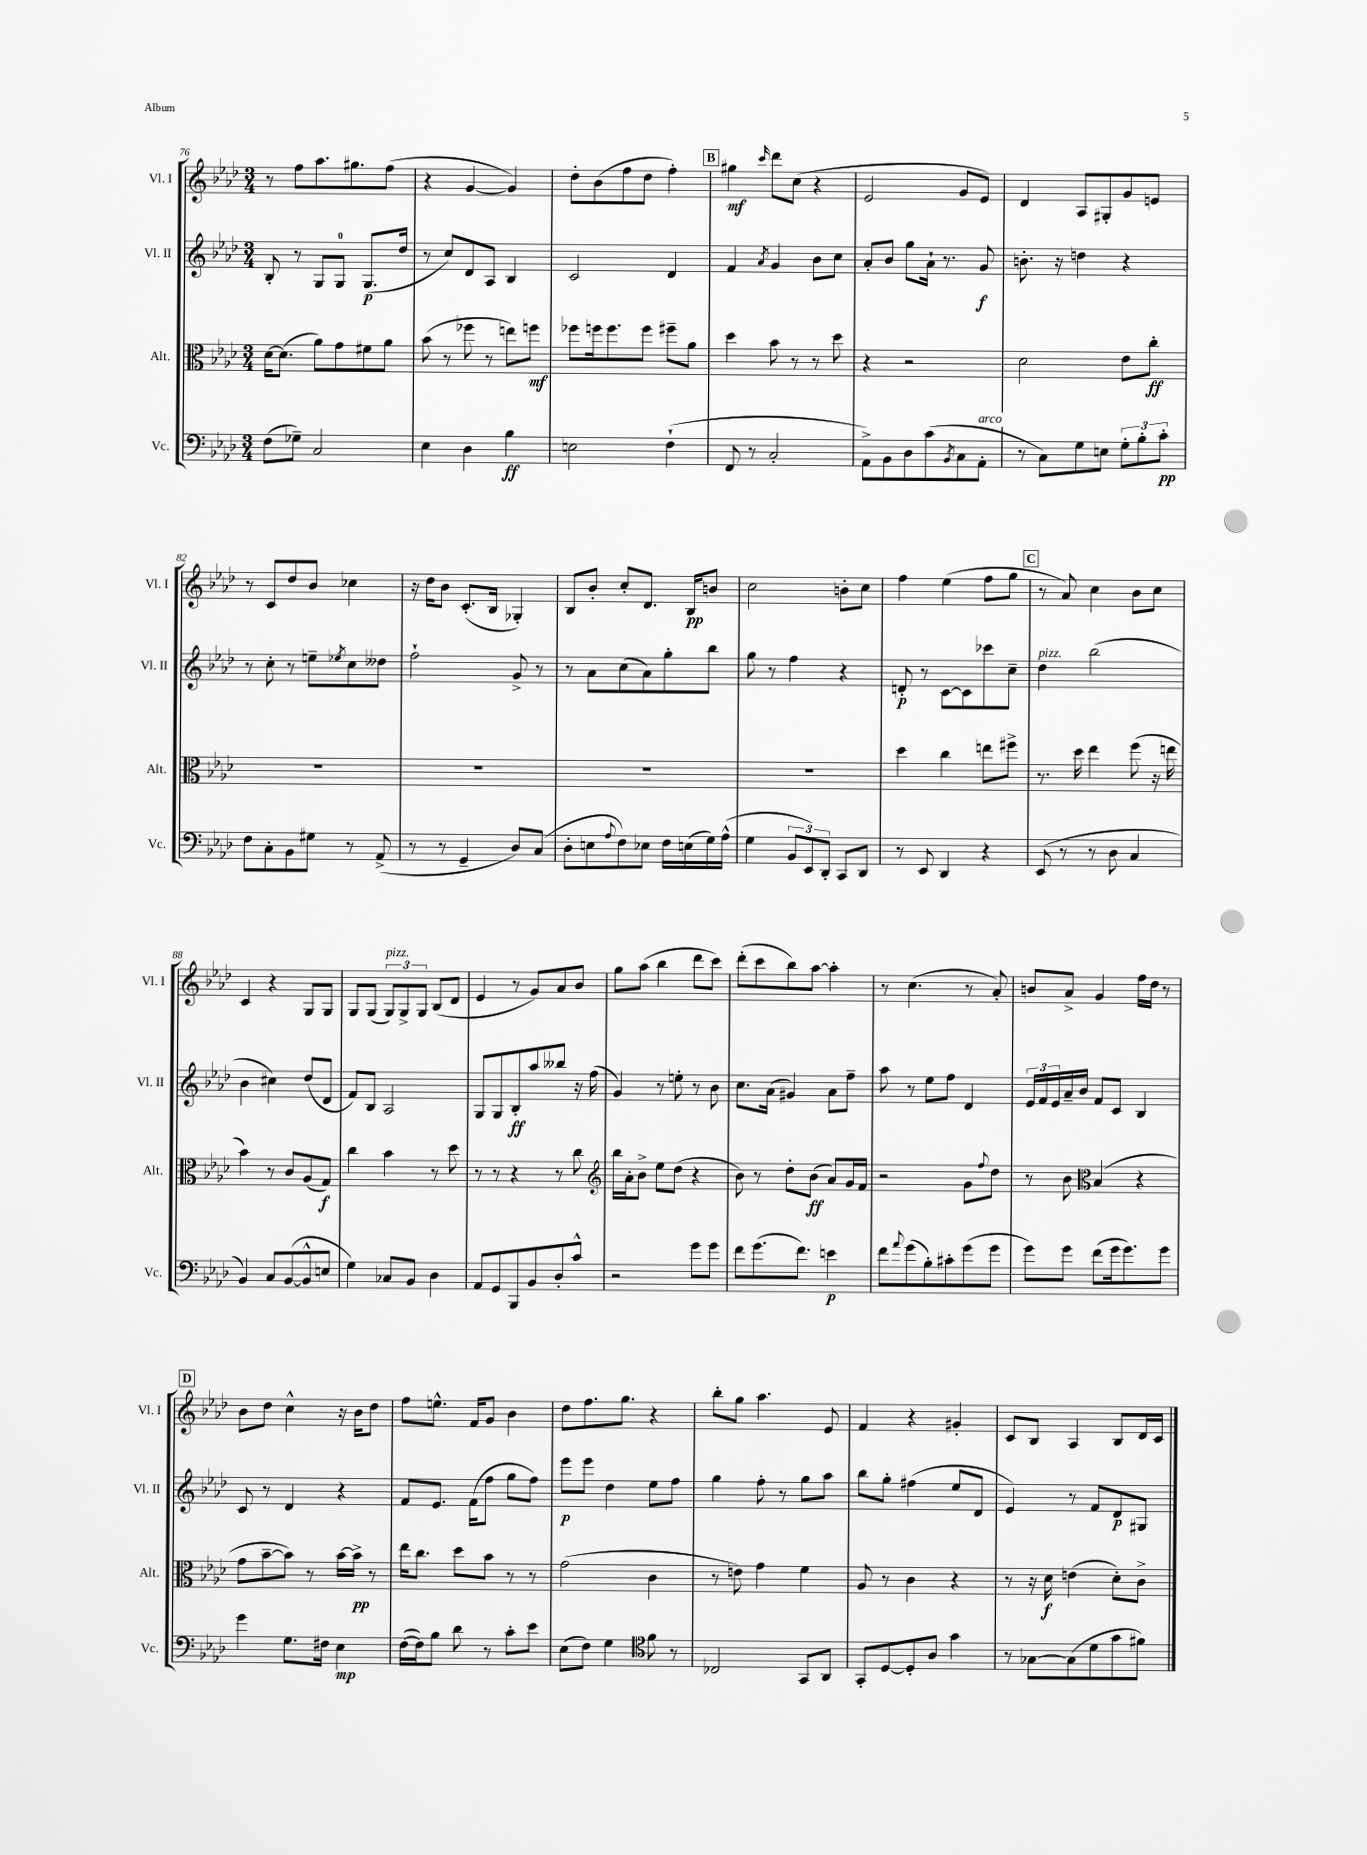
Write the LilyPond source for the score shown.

<<
\new StaffGroup <<
\new Staff = "s0" \with { instrumentName = "Vl. I" shortInstrumentName = "Vl. I" } {
    \clef treble \key aes \major \numericTimeSignature \time 3/4
    r8 f''8 aes''8. gis''8. f''8( |
    r4 g'4~ g'4) |
    des''8-. bes'8( f''8 des''8 f''4-.) |
    \mark \markup { \box "B" } gis''4\mf \grace { c'''16 } des'''8 c''8( r4 |
    ees'2 g'8 ees'8) |
    des'4 aes8 gis8-. g'8 e'8 |
    r8 c'8 des''8 bes'8 ces''4 |
    r16 des''16 bes'8 c'8.-.( bes16 ges4-.) |
    bes8 bes'8-. c''8-. des'8. bes16\pp b'8 |
    c''2 b'8-. c''8 |
    f''4 ees''4( f''8 g''8 |
    \mark \markup { \box "C" } r8 aes'8) c''4 bes'8 c''8 |
    c'4 r4 g8 g8 |
    g8 g8( \tuplet 3/2 { g8^\markup { \italic "pizz." }) g8-> g8 } bes8( des'8 |
    ees'4 r8 g'8) aes'8 bes'8 |
    g''8 aes''8( bes''4 des'''8 c'''8) |
    des'''8-.( c'''8 bes''8) aes''8~ aes''4-. |
    r8 c''4.( r8 aes'8-.) |
    b'8 aes'8-> g'4 f''16 des''16 r8 |
    \mark \markup { \box "D" } bes'8 des''8 c''4-^ r16 bes'16 des''8 |
    f''8 e''8.-^ f'16 g'8 bes'4 |
    des''8 f''8. g''8. r4 |
    bes''8-. g''8 aes''4. ees'8 |
    f'4 r4 gis'4-. |
    c'8 bes8 aes4 bes8 des'16 c'16 \bar "|." |
}
\new Staff = "s1" \with { instrumentName = "Vl. II" shortInstrumentName = "Vl. II" } {
    \clef treble \key aes \major \numericTimeSignature \time 3/4
    bes8-. r8 g8 g8-0 g8.\p( des''16 |
    r8 c''8) des'8 aes8 bes4 |
    c'2 des'4 |
    \mark \markup { \box "B" } f'4 \acciaccatura { aes'8 } g'4 bes'8 c''8 |
    aes'8-. bes'8 g''8 aes'16-! r8. g'8\f |
    b'8.-. r16 d''4 r4 |
    r8 c''8-. r8 e''8-- \acciaccatura { ees''8 } c''8 deses''8 |
    f''2-! g'8-> r8 |
    r8 aes'8 c''8( aes'8) g''8-. bes''8 |
    g''8 r8 f''4 r4 |
    d'8-.\p r8 c'8~ c'8 ces'''8 c''8-- |
    \mark \markup { \box "C" } des''4^\markup { \italic "pizz." } bes''2( |
    bes'4 cis''4) des''8( des'8 |
    f'8) bes8 aes2 |
    g8 g8 bes8-.\ff aes''8 beses''8 r16 f''16( |
    g'4) r8 e''8-. r8 bes'8 |
    c''8. aes'16( gis'4) aes'8 f''8-- |
    aes''8 r8 ees''8 f''8 des'4 |
    \tuplet 3/2 { ees'16 f'16 ees'16 } aes'16-- bes'16 f'8 c'8 bes4 |
    \mark \markup { \box "D" } c'8 r8 des'4 r4 |
    f'8 ees'8. f'16( f''8 g''8 f''8) |
    ees'''8\p ees'''8 des''4 ees''8 f''8 |
    g''4 f''8-. r8 g''8 aes''8 |
    bes''8 g''8-. fis''4( ees''8 des'8 |
    ees'4) r8 f'8 des'8\p gis8 \bar "|." |
}
\new Staff = "s2" \with { instrumentName = "Alt." shortInstrumentName = "Alt." } {
    \clef alto \key aes \major \numericTimeSignature \time 3/4
    des'16~ des'8.( aes'8) g'8 fis'8 aes'8 |
    bes'8( r8 fes''8 r8 e''8) f''8\mf |
    fes''8 f''16 f''8. f''8 fis''8-- aes'8 |
    \mark \markup { \box "B" } des''4 bes'8 r8 r8 des''8 |
    r4 r2 |
    des'2 ees'8 c''8-.\ff |
    R2. |
    R2. |
    R2. |
    R2. |
    des''4 c''4 e''8 fis''8-> |
    \mark \markup { \box "C" } r8. des''16 ees''4 f''8( r16 e''16 |
    bes'4) r8 c'8 aes8( g8\f) |
    c''4 bes'4 r8 des''8 |
    r8 r8 r4 r8 c''8 |
    \clef treble bes''16 aes'16-. bes'8-> ees''8 des''8( r4 |
    bes'8) r8 des''8-. bes'8\ff( aes'8) g'16 f'16 |
    r2 g'8 \appoggiatura { f''8 } des''8 |
    r8 bes'8 \clef alto bes4( r4 |
    \mark \markup { \box "D" } g'8 bes'8~-- bes'8) r8 bes'16~ bes'16->\pp r8 |
    ees''16 c''8. des''8 bes'8 r8 r8 |
    g'2( c'4 |
    r8 e'8) g'4 f'4 |
    aes8 r8 c'4 r4 |
    r8 r16 des'16\f e'4( des'8-.) c'8-> \bar "|." |
}
\new Staff = "s3" \with { instrumentName = "Vc." shortInstrumentName = "Vc." } {
    \clef bass \key aes \major \numericTimeSignature \time 3/4
    f8( ges8--) c2 |
    ees4 des4 bes4\ff |
    e2 f4-!( |
    \mark \markup { \box "B" } f,8 r8 c2-. |
    aes,8->) bes,8 des8 c'8( \acciaccatura { bes,8 } c8 aes,8-.^\markup { \italic "arco" } |
    r8 c8) g8 e8 \tuplet 3/2 { g8-. bes8-. c'8-.\pp } |
    f8 c8-. bes,8 gis8 r8 aes,8->( |
    r8 r8 g,4-- des8) c8( |
    des8-. e8 \appoggiatura { aes8 } f8) ees8 f16 e16( g16) aes16-^( |
    g4 \tuplet 3/2 { bes,8 ees,8) des,8-. } c,8 des,8 |
    r8 ees,8 des,4 r4 |
    \mark \markup { \box "C" } ees,8( r8 r8 des8 c4 |
    bes,4) c8 bes,8~( bes,8-^ e8 |
    g4) ces8 bes,8 des4 |
    aes,8 g,8 bes,,8 bes,8 des8-. c'8-^ |
    r2 g'8 g'8 |
    f'8 g'8.( f'8.) e'4\p |
    f'8 \appoggiatura { aes'8 } g'8( bes8-.) cis'8-. g'8( g'8 |
    g'8) g'8 f'8( g'16 g'8.) g'8 |
    \mark \markup { \box "D" } g'4 g8. fis16 ees4\mp |
    f16~( f16) bes8 des'8 r8 c'8-. ees'8 |
    ees8( f8) g4 \clef tenor f'8 r8 |
    ces2 g,8 aes,8 |
    g,8-. des8~ des8-. aes8 g'4 |
    r8 ges8~ ges8( des'8 g'8 fis'8) \bar "|." |
}
>>
>>
\layout { \context { \Score currentBarNumber = #76 } }
